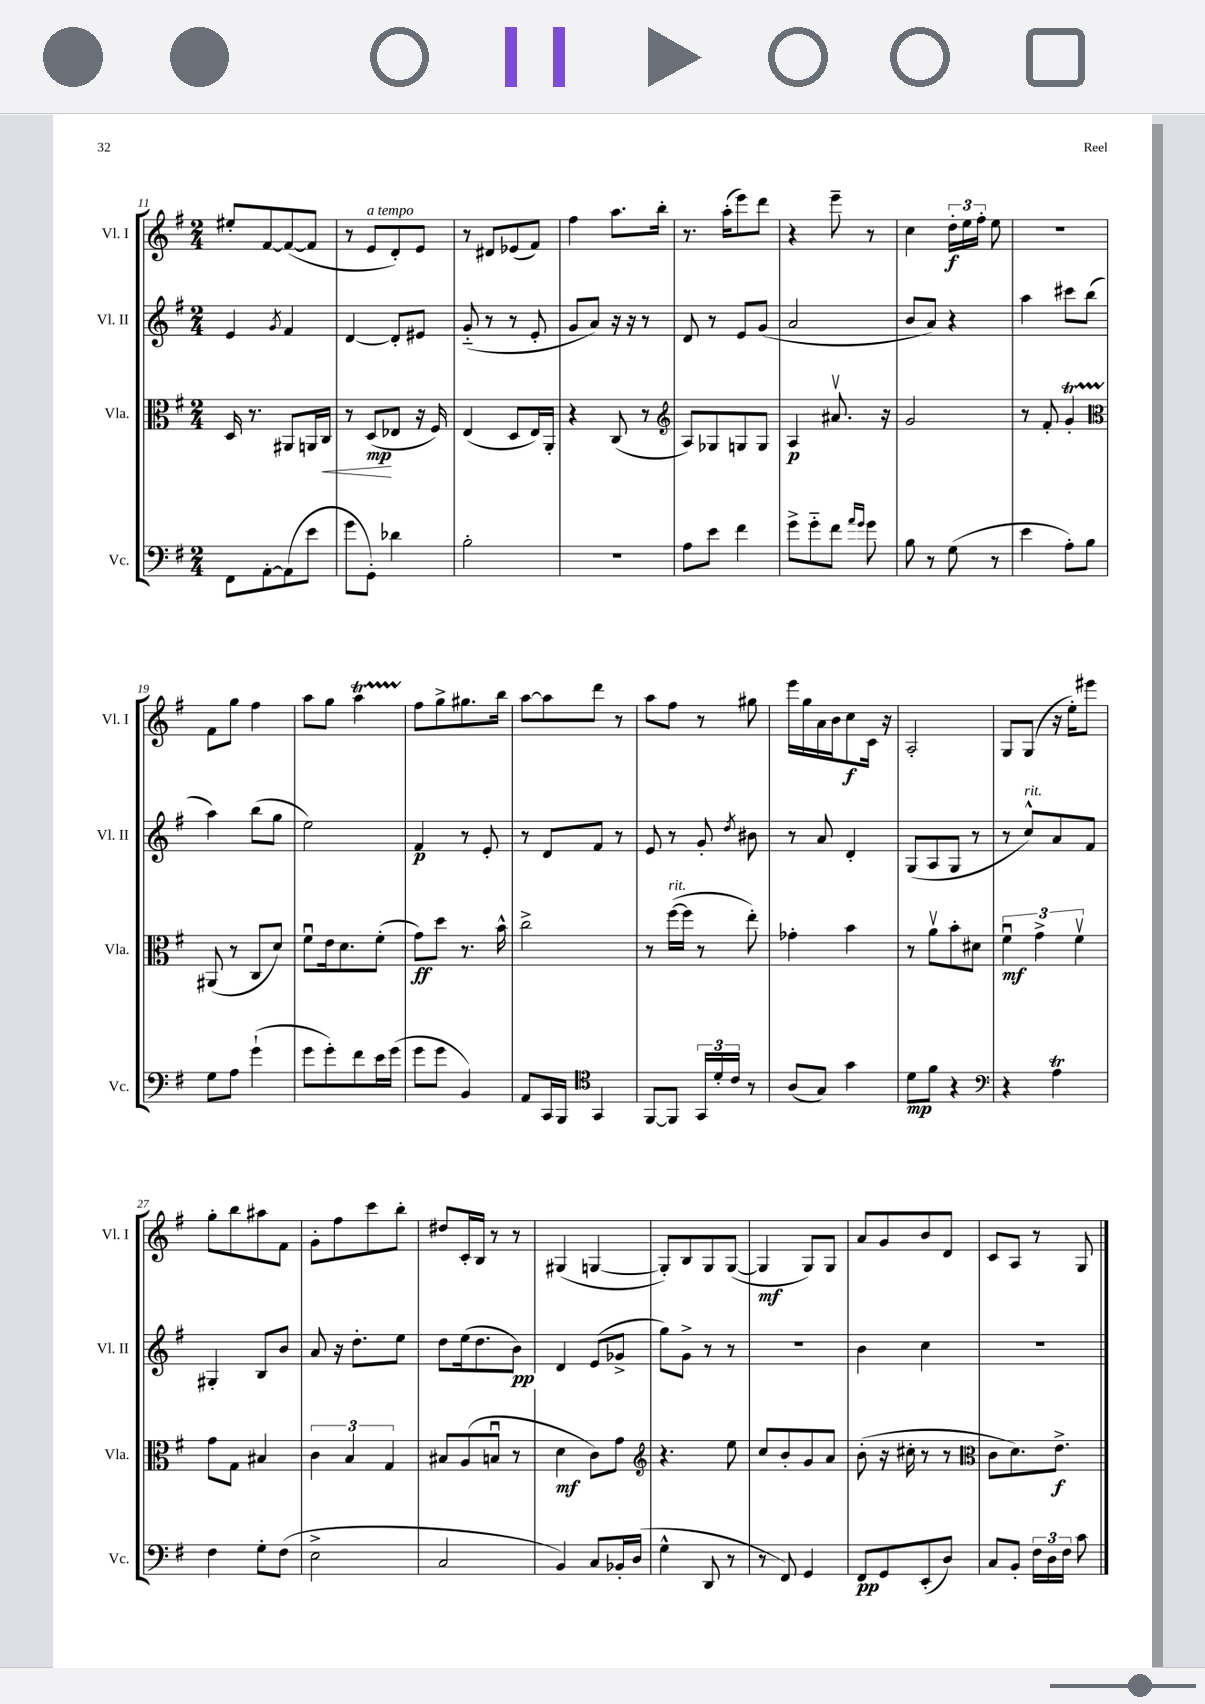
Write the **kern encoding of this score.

**kern	**dynam	**kern	**dynam	**kern	**dynam	**kern	**dynam
*part4	*part4	*part3	*part3	*part2	*part2	*part1	*part1
*staff4	*staff4	*staff3	*staff3	*staff2	*staff2	*staff1	*staff1
*I"Vc.	*	*I"Vla.	*	*I"Vl. II	*	*I"Vl. I	*
*I'Vc.	*	*I'Vla.	*	*I'Vl. II	*	*I'Vl. I	*
*clefF4	*	*clefC3	*	*clefG2	*	*clefG2	*
*k[f#]	*	*k[f#]	*	*k[f#]	*	*k[f#]	*
*M2/4	*	*M2/4	*	*M2/4	*	*M2/4	*
=11	=11	=11	=11	=11	=11	=11	=11
8FF#\L	.	16D/	.	4e/	.	8ee#X'/L	.
.	.	8.r	.	.	.	.	.
[8AA'\	.	.	.	.	.	[8f#/	.
.	.	.	.	8qg/	.	.	.
(8AA\]	.	8AA#X/L	.	4f#/	.	(8f#/_	.
8e\J	.	16AAn/L	.	.	.	8f#/J]	.
!	!	!	!LO:HP:b	!	!	!	!
.	.	16C/JJ	<	.	.	.	.
=12	=12	=12	=12	=12	=12	=12	=12
8g\L	.	8r	.	[4d/	.	8r	.
!	!	!	!	!	!	!LO:TX:a:i:t=a tempo	!
8GG'\J)	.	(8D/L	mp	.	.	8e/L	.
4d-X\	.	8E-X/J	[	8d'/L]	.	8d'/)	.
.	.	16r	.	8e#X/J	.	8e/J	.
.	.	16F#/)	.	.	.	.	.
=13	=13	=13	=13	=13	=13	=13	=13
2B'\	.	(4E/	.	(8g/	.	8r	.
.	.	.	.	8r	.	8d#X/L	.
.	.	8D/L	.	8r	.	(8e-X/	.
.	.	16E/L)	.	8e'/	.	8f#/J)	.
.	.	16AA'/JJ	.	.	.	.	.
=14	=14	=14	=14	=14	=14	=14	=14
2r	.	4r	.	8g/L	.	4ff#\	.
.	.	.	.	8a/J)	.	.	.
.	.	(8C/	.	16r	.	8.aa\L	.
.	.	.	.	16r	.	.	.
.	.	8r	.	8r	.	.	.
.	.	.	.	.	.	16bb'\Jk	.
=15	=15	=15	=15	=15	=15	=15	=15
*	*	*clefG2	*	*	*	*	*
8A\L	.	8A/L)	.	8d/	.	8.r	.
8e\J	.	8G-X/	.	8r	.	.	.
.	.	.	.	.	.	(16aa'\KL	.
4f#\	.	8Gn/	.	8e/L	.	8eee\)	.
.	.	8G/J	.	(8g/J	.	8ddd\J	.
=16	=16	=16	=16	=16	=16	=16	=16
8g^\L	.	4A/	p	2a/	.	4r	.
8g\	.	.	.	.	.	.	.
8f#\J	.	8.a#Xv/	.	.	.	8eee~\	.
16qqa/LL	.	.	.	.	.	.	.
16qqg/JJ	.	.	.	.	.	.	.
8g\	.	.	.	.	.	8r	.
.	.	16r	.	.	.	.	.
=17	=17	=17	=17	=17	=17	=17	=17
8B\	.	2g/	.	8b/L	.	4cc\	.
8r	.	.	.	8a/J)	.	.	.
(8G\	.	.	.	4r	.	24dd'\LL	f
.	.	.	.	.	.	24ee\	.
.	.	.	.	.	.	24ff#'\JJ	.
8r	.	.	.	.	.	8ee\	.
=18	=18	=18	=18	=18	=18	=18	=18
4e\	.	8r	.	4aa\	.	2r	.
.	.	8f#'/	.	.	.	.	.
8A'\L)	.	4gT'/	.	8ccc#X\L	.	.	.
8B\J	.	.	.	(8bb\J	.	.	.
!!LO:LB:g=z
=19	=19	=19	=19	=19	=19	=19	=19
*	*	*clefC3	*	*	*	*	*
8G\L	.	(8AA#X/	.	4aa\)	.	8f#\L	.
8A\J	.	8r	.	.	.	8gg\J	.
(4g`\	.	8C/L	.	(8bb\L	.	4ff#\	.
.	.	8d/J)	.	8gg\J	.	.	.
=20	=20	=20	=20	=20	=20	=20	=20
8g\L	.	8f#u\L	.	2ee\)	.	8aa\L	.
8g'\)	.	16e\k	.	.	.	8gg\J	.
.	.	8.d\	.	.	.	.	.
8f#\	.	.	.	.	.	4aaT\	.
16e\L	.	(8f#'\J	.	.	.	.	.
(16g\JJ	.	.	.	.	.	.	.
=21	=21	=21	=21	=21	=21	=21	=21
8g\L	.	8g\L)	ff	4f#/	p	8ff#\L	.
8g\J	.	8dd\J	.	.	.	8gg^\	.
4BB/)	.	8.r	.	8r	.	8.gg#X\	.
.	.	.	.	8e'/	.	.	.
.	.	16b^^\	.	.	.	16bb\Jk	.
=22	=22	=22	=22	=22	=22	=22	=22
8AA/L	.	2cc^\	.	8r	.	[8aa\L	.
16CC/L	.	.	.	8d/L	.	8aa\]	.
16BBB/JJ	.	.	.	.	.	.	.
*clefC4	*	*	*	*	*	*	*
4GG/	.	.	.	8f#/J	.	8ddd\J	.
.	.	.	.	8r	.	8r	.
=23	=23	=23	=23	=23	=23	=23	=23
[8FF#/L	.	8r	.	8e/	.	8aa\L	.
!	!	!LO:TX:a:i:t=rit.	!	!	!	!	!
8FF#/J]	.	([16ff#\LL	.	8r	.	8ff#\J	.
.	.	16ff#\JJ]	.	.	.	.	.
24GG/LL	.	8r	.	8g'/	.	8r	.
24d'/	.	.	.	.	.	.	.
24c/JJ	.	.	.	.	.	.	.
.	.	.	.	8qdd/	.	.	.
8r	.	8ee'\)	.	8b#X\	.	8gg#X\	.
=24	=24	=24	=24	=24	=24	=24	=24
(8A/L	.	4g-X'\	.	8r	.	16eee\LL	.
.	.	.	.	.	.	16gg\	.
8G/J)	.	.	.	8a/	.	16a\	.
.	.	.	.	.	.	16b\J	.
4g\	.	4b\	.	4d'/	.	8cc\	f
.	.	.	.	.	.	16c\Jk	.
.	.	.	.	.	.	16r	.
=25	=25	=25	=25	=25	=25	=25	=25
8d\L	mp	8r	.	(8G/L	.	2A'/	.
8f#\J	.	8av\L	.	8A/	.	.	.
4r	.	8b'\	.	8G/J	.	.	.
.	.	8d#X\J	.	8r	.	.	.
=26	=26	=26	=26	=26	=26	=26	=26
*clefF4	*	*	*	*	*	*	*
4r	.	6f#u\	mf	8r	.	8G/L	.
!	!	!	!	!LO:TX:a:i:t=rit.	!	!	!
.	.	.	.	8cc^^/L)	.	(8G/J	.
.	.	6g^\	.	.	.	.	.
4AT\	.	.	.	8a/	.	16r	.
.	.	.	.	.	.	16ee'\KL)	.
.	.	6f#v\	.	.	.	.	.
.	.	.	.	8f#/J	.	8eee#X\J	.
!!LO:LB:g=z
=27	=27	=27	=27	=27	=27	=27	=27
4F#\	.	8g\L	.	4G#X'/	.	8gg'\L	.
.	.	8G\J	.	.	.	8bb\	.
8G'\L	.	4B#X/	.	8B/L	.	8aa#X\	.
(8F#\J	.	.	.	8b/J	.	8f#\J	.
=28	=28	=28	=28	=28	=28	=28	=28
2E^\	.	6c\	.	8a/	.	8g'\L	.
.	.	.	.	16r	.	8ff#\	.
.	.	6B/	.	.	.	.	.
.	.	.	.	8.dd'\L	.	.	.
.	.	.	.	.	.	8ccc\	.
.	.	6G/	.	.	.	.	.
.	.	.	.	8ee\J	.	8bb'\J	.
=29	=29	=29	=29	=29	=29	=29	=29
2C/	.	8B#X/L	.	8dd\L	.	8dd#X/L	.
.	.	(8A/	.	(16ee\k	.	16c'/L	.
.	.	.	.	8.dd\	.	16B/JJ	.
.	.	8Bnu/J	.	.	.	8r	.
.	.	8r	.	8b\J)	pp	8r	.
=30	=30	=30	=30	=30	=30	=30	=30
4BB/)	.	4d\	mf	4d/	.	(4G#X/	.
8C/L	.	8c\L)	.	(8e/L	.	[4Gn/	.
16BB-X'/L	.	8g\J	.	8g-X^/J	.	.	.
(16D/JJ	.	.	.	.	.	.	.
=31	=31	=31	=31	=31	=31	=31	=31
*	*	*clefG2	*	*	*	*	*
4G^^\	.	4.r	.	8gg\L)	.	8G'/L])	.
.	.	.	.	8g^\J	.	8B/	.
8DD/	.	.	.	8r	.	8G/	.
8r	.	8ee\	.	8r	.	([8G/J	.
=32	=32	=32	=32	=32	=32	=32	=32
8r	.	8cc/L	.	2r	.	4G/]	mf
8FF#/)	.	8b'/	.	.	.	.	.
4GG/	.	8g/	.	.	.	8G/L)	.
.	.	8a/J	.	.	.	8G/J	.
=33	=33	=33	=33	=33	=33	=33	=33
8FF#/L	pp	(8b'\	.	4b\	.	8a/L	.
8GG/	.	16r	.	.	.	8g/	.
.	.	16cc#X'\	.	.	.	.	.
(8EE'/	.	8r	.	4cc\	.	8b/	.
8D/J)	.	8r	.	.	.	8d/J	.
=34	=34	=34	=34	=34	=34	=34	=34
*	*	*clefC3	*	*	*	*	*
8C/L	.	8c\L	.	2r	.	8c/L	.
8BB'/J	.	8.d\)	.	.	.	8A/J	.
24F#\LL	.	.	.	.	.	8r	.
24D\	.	.	.	.	.	.	.
.	.	8.e^\J	f	.	.	.	.
24F#\JJ	.	.	.	.	.	.	.
8c\	.	.	.	.	.	8G/	.
==	==	==	==	==	==	==	==
*-	*-	*-	*-	*-	*-	*-	*-
